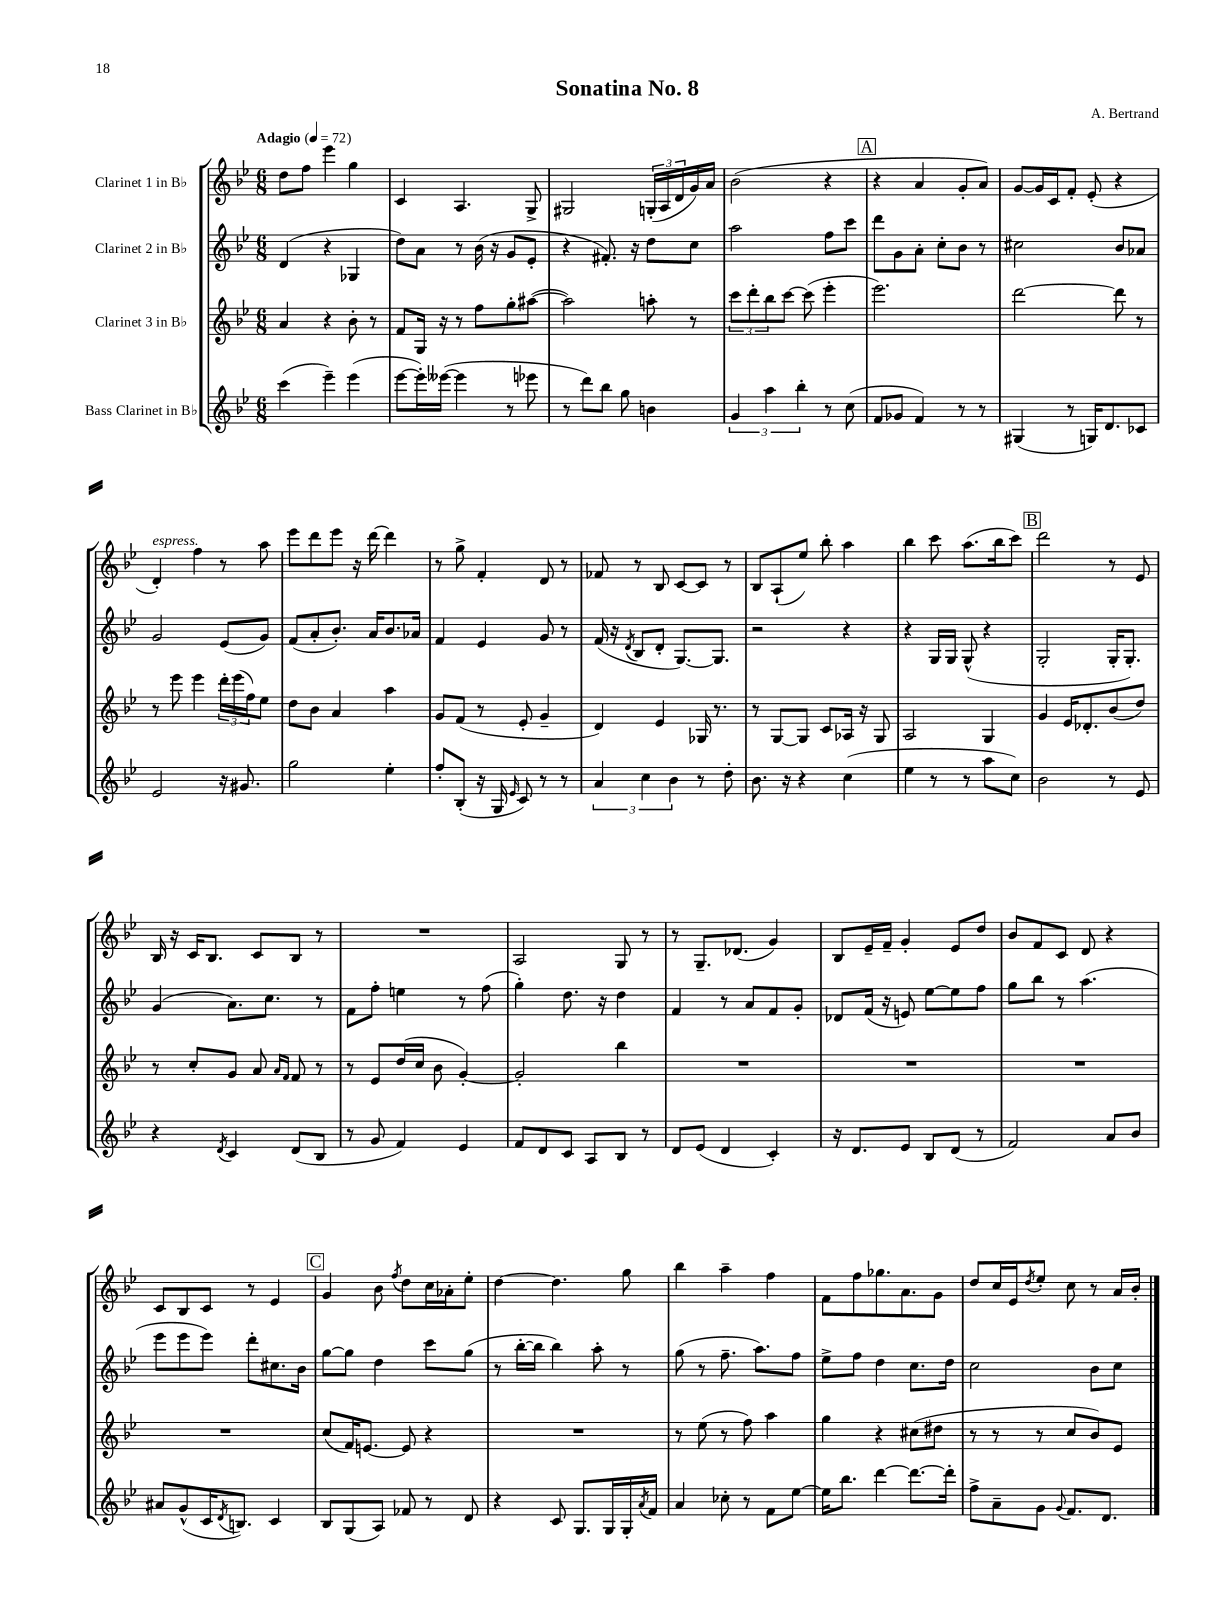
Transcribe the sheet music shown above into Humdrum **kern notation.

**kern	**kern	**kern	**kern
*part4	*part3	*part2	*part1
*staff4	*staff3	*staff2	*staff1
*I"Bass Clarinet in B♭	*I"Clarinet 3 in B♭	*I"Clarinet 2 in B♭	*I"Clarinet 1 in B♭
*clefG2	*clefG2	*clefG2	*clefG2
*k[b-e-]	*k[b-e-]	*k[b-e-]	*k[b-e-]
*M6/8	*M6/8	*M6/8	*M6/8
*MM72	*MM72	*MM72	*MM72
=1	=1	=1	=1
!	!	!	!LO:TX:a:B:t=Adagio
(4ccc\	4a/	(4d/	8dd\L
.	.	.	8ff\J
4eee-~\)	4r	4r	4eee-\
(4eee-\	8b-'\	4G-X/	4gg\
.	8r	.	.
=2	=2	=2	=2
[8eee-\L	8f/L	8dd\L)	4c/
16eee-'\L])	16G/Jk	8a\J	.
([16eee--X\JJ	16r	.	.
4eee--\]	8r	8r	4.A/
.	8ff\L	(16b-\	.
.	.	16r	.
8r	8gg'\	8g/L	.
8eee-X\	([8aa#X\J	8e-'/J	8G^/
=3	=3	=3	=3
8r	2aa#\])	4r	2G#X/
8ddd\L)	.	.	.
8bb-\J	.	8.f#X'/)	.
8gg\	.	.	.
.	.	16r	.
4bn\	8aan'\	8dd\L	(24Gn'/LL
.	.	.	24A/
.	.	.	24d/
.	8r	8cc\J	16g/)
.	.	.	16a/JJ
=4	=4	=4	=4
6g/	12ccc\L	2aa\	(2b-\
.	12ddd'\	.	.
6aa\	12bb-\	.	.
.	[8ccc\J	.	.
6bb-'\	.	.	.
.	(8ccc\]	.	.
8r	4eee-'\	8ff\L	4r
(8cc\	.	8ccc\J	.
!!LO:REH:place=s1:t=A
=5	=5	=5	=5
8f/L	2.eee-\)	8ddd\L	4r
8g-X/J	.	8g\	.
4f/)	.	8a'\J	4a/
.	.	8cc'\L	.
8r	.	8b-\J	8g'/L
8r	.	8r	8a/J)
=6	=6	=6	=6
(4G#X/	[2ddd\	2cc#X\	[8g/L
.	.	.	16g/L]
.	.	.	16c/J
8r	.	.	8f'/J
16Gn/KL)	.	.	(8e-'/
8.d/	.	.	.
.	8ddd\]	8b-/L	4r
8c-X/J	8r	8a-X/J	.
!!LO:LB:g=z
=7	=7	=7	=7
!	!	!	!LO:TX:a:i:t=espress.
2e-/	8r	2g/	4d'/)
.	8eee-\	.	.
.	4eee-\	.	4ff\
16r	24ddd'\LL	(8e-/L	8r
.	(24eee-\	.	.
8.g#X/	.	.	.
.	24ff\J)	.	.
.	8ee-\J	8g/J)	8aa\
=8	=8	=8	=8
2gg\	8dd\L	(8f/L	8eee-\L
.	8b-\J	8a'/	8ddd\
.	4a/	8.b-'/J)	8eee-\J
.	.	.	16r
.	.	16a/KL	[16ddd\
4ee-'\	4aa\	8.b-/	4ddd\]
.	.	16a-X/Jk	.
=9	=9	=9	=9
8ff'/L	8g/L	4f/	8r
(8B-'/J	(8f/J	.	8gg^\
16r	8r	4e-/	4f'/
16G/	.	.	.
16qqe-/	.	.	.
8c/)	8e-'/	.	.
8r	4g~/	8g/	8d/
8r	.	8r	8r
=10	=10	=10	=10
6a/	4d/)	(16f/	8f-X/
.	.	16r	.
.	.	8qd/	.
.	.	8B-/L	8r
6cc\	.	.	.
.	4e-/	8d'/J	8B-/
6b-\	.	.	.
.	.	[8.G/L)	[8c/L
8r	16G-X/	.	8c/J]
.	8.r	8.G/J]	.
8dd'\	.	.	8r
=11	=11	=11	=11
8.b-\	8r	2r	8B-/L
.	[8G/L	.	(8A`/
16r	.	.	.
4r	8G/J]	.	8ee-/J)
.	8c/L	.	8bb-'\
(4cc\	16A-X/Jk	4r	4aa\
.	16r	.	.
.	8G/	.	.
=12	=12	=12	=12
4ee-\	2A/	4r	4bb-\
8r	.	16G/LL	8ccc\
.	.	16G/JJ	.
8r	.	(8G^^/	(8.aa\L
8aa\L	4G/	4r	.
.	.	.	16bb-\k
8cc\J)	.	.	8ccc\J)
!!LO:REH:place=s1:t=B
=13	=13	=13	=13
2b-\	4g/	2G'/	2ddd\
.	16e-/KL	.	.
.	8.d-X'/	.	.
8r	(8b-/	16G'/KL	8r
.	.	8.G'/J)	.
8e-/	8dd/J)	.	8e-/
!!LO:LB:g=z
=14	=14	=14	=14
4r	8r	(4g/	16B-/
.	.	.	16r
.	8cc'/L	.	16c/KL
.	.	.	8.B-/J
8qd/	.	.	.
4c/	8g/J	8.a\L)	.
.	8a/	.	8c/L
.	.	8.cc\J	.
.	16qqa/LL	.	.
.	16qqf/JJ	.	.
(8d/L	8f/	.	8B-/J
8B-/J	8r	8r	8r
=15	=15	=15	=15
8r	8r	8f\L	2.r
8g/	8e-/L	8ff'\J	.
4f/)	(16dd/L	4een\	.
.	16cc/JJ	.	.
.	8b-\	.	.
4e-/	[4g'/)	8r	.
.	.	(8ff\	.
=16	=16	=16	=16
8f/L	2g'/]	4gg'\)	2A/
8d/	.	.	.
8c/J	.	8.dd\	.
8A/L	.	.	.
.	.	16r	.
8B-/J	4bb-\	4dd\	8G/
8r	.	.	8r
=17	=17	=17	=17
8d/L	2.r	4f/	8r
(8e-/J	.	.	8.G~/L
4d/	.	8r	.
.	.	.	(8.d-X/J
.	.	8a/L	.
4c'/)	.	8f/	4g/)
.	.	8g'/J	.
=18	=18	=18	=18
16r	2.r	8d-X/L	8B-/L
8.d/L	.	.	.
.	.	(16f/Jk	16e-~/L
.	.	16r	16f~/JJ
8e-/J	.	8en/)	4g'/
8B-/L	.	[8ee-\L	.
(8d/J	.	8ee-\]	8e-/L
8r	.	8ff\J	8dd/J
=19	=19	=19	=19
2f/)	2.r	8gg\L	8b-/L
.	.	8bb-\J	8f/
.	.	8r	8c/J
.	.	(4.aa\	8d/
8a/L	.	.	4r
8b-/J	.	.	.
!!LO:LB:g=z
=20	=20	=20	=20
8a#X/L	2.r	8eee-\L	8c/L
(8g^^/	.	8eee-\	8B-/
16c/K	.	8eee-\J)	8c/J
8qd/	.	.	.
8.Bn/J)	.	.	.
.	.	8ddd'\L	8r
4c/	.	8.cc#X\	4e-/
.	.	16b-\Jk	.
!!LO:REH:place=s1:t=C
=21	=21	=21	=21
8B-/L	(8cc/L	[8gg\L	4g/
(8G/	16f/K)	8gg\J]	.
.	[8.en/J	.	.
8A/J)	.	4dd\	8b-\
.	.	.	8qff/
8f-X/	8e/]	.	8dd\L
8r	4r	8ccc\L	16cc\L
.	.	.	16a-X'\J
8d/	.	(8gg\J	8ee-'\J
=22	=22	=22	=22
4r	2.r	8r	[4dd\
.	.	[16bb-'\LL	.
.	.	16bb-\JJ]	.
8c/	.	4bb-\)	4.dd\]
8.G/L	.	.	.
.	.	8aa'\	.
16G/L	.	.	.
16G'/	.	8r	8gg\
8qa/	.	.	.
16f/JJ	.	.	.
=23	=23	=23	=23
4a/	8r	(8gg\	4bb-\
.	(8ee-\	8r	.
8cc-X'\	8r	8.ff~\	4aa~\
8r	8ff\)	.	.
.	.	8.aa\L)	.
8f\L	4aa\	.	4ff\
[8ee-\J	.	8ff\J	.
=24	=24	=24	=24
16ee-\KL]	4gg\	8ee-^\L	8f\L
8.bb-\J	.	.	.
.	.	8ff\J	8ff\
[4ddd\	4r	4dd\	8.gg-X\
.	.	.	8.a\
8.ddd\L_	(8cc#X\L	8.cc\L	.
.	8dd#X\J	.	8g\J
16ddd'\Jk]	.	16dd\Jk	.
=25	=25	=25	=25
8ff^\L	8r	2cc\	8dd/L
8a~\	8r	.	16cc/L
.	.	.	16e-/J
.	.	.	8qdd/
8g\J	8r	.	8ee-'/J
8qqg/	.	.	.
8.f/L	8cc/L	.	8cc\
.	8b-/)	8b-\L	8r
8.d/J	.	.	.
.	8e-/J	8cc\J	16a/LL
.	.	.	16b-'/JJ
==	==	==	==
*-	*-	*-	*-
